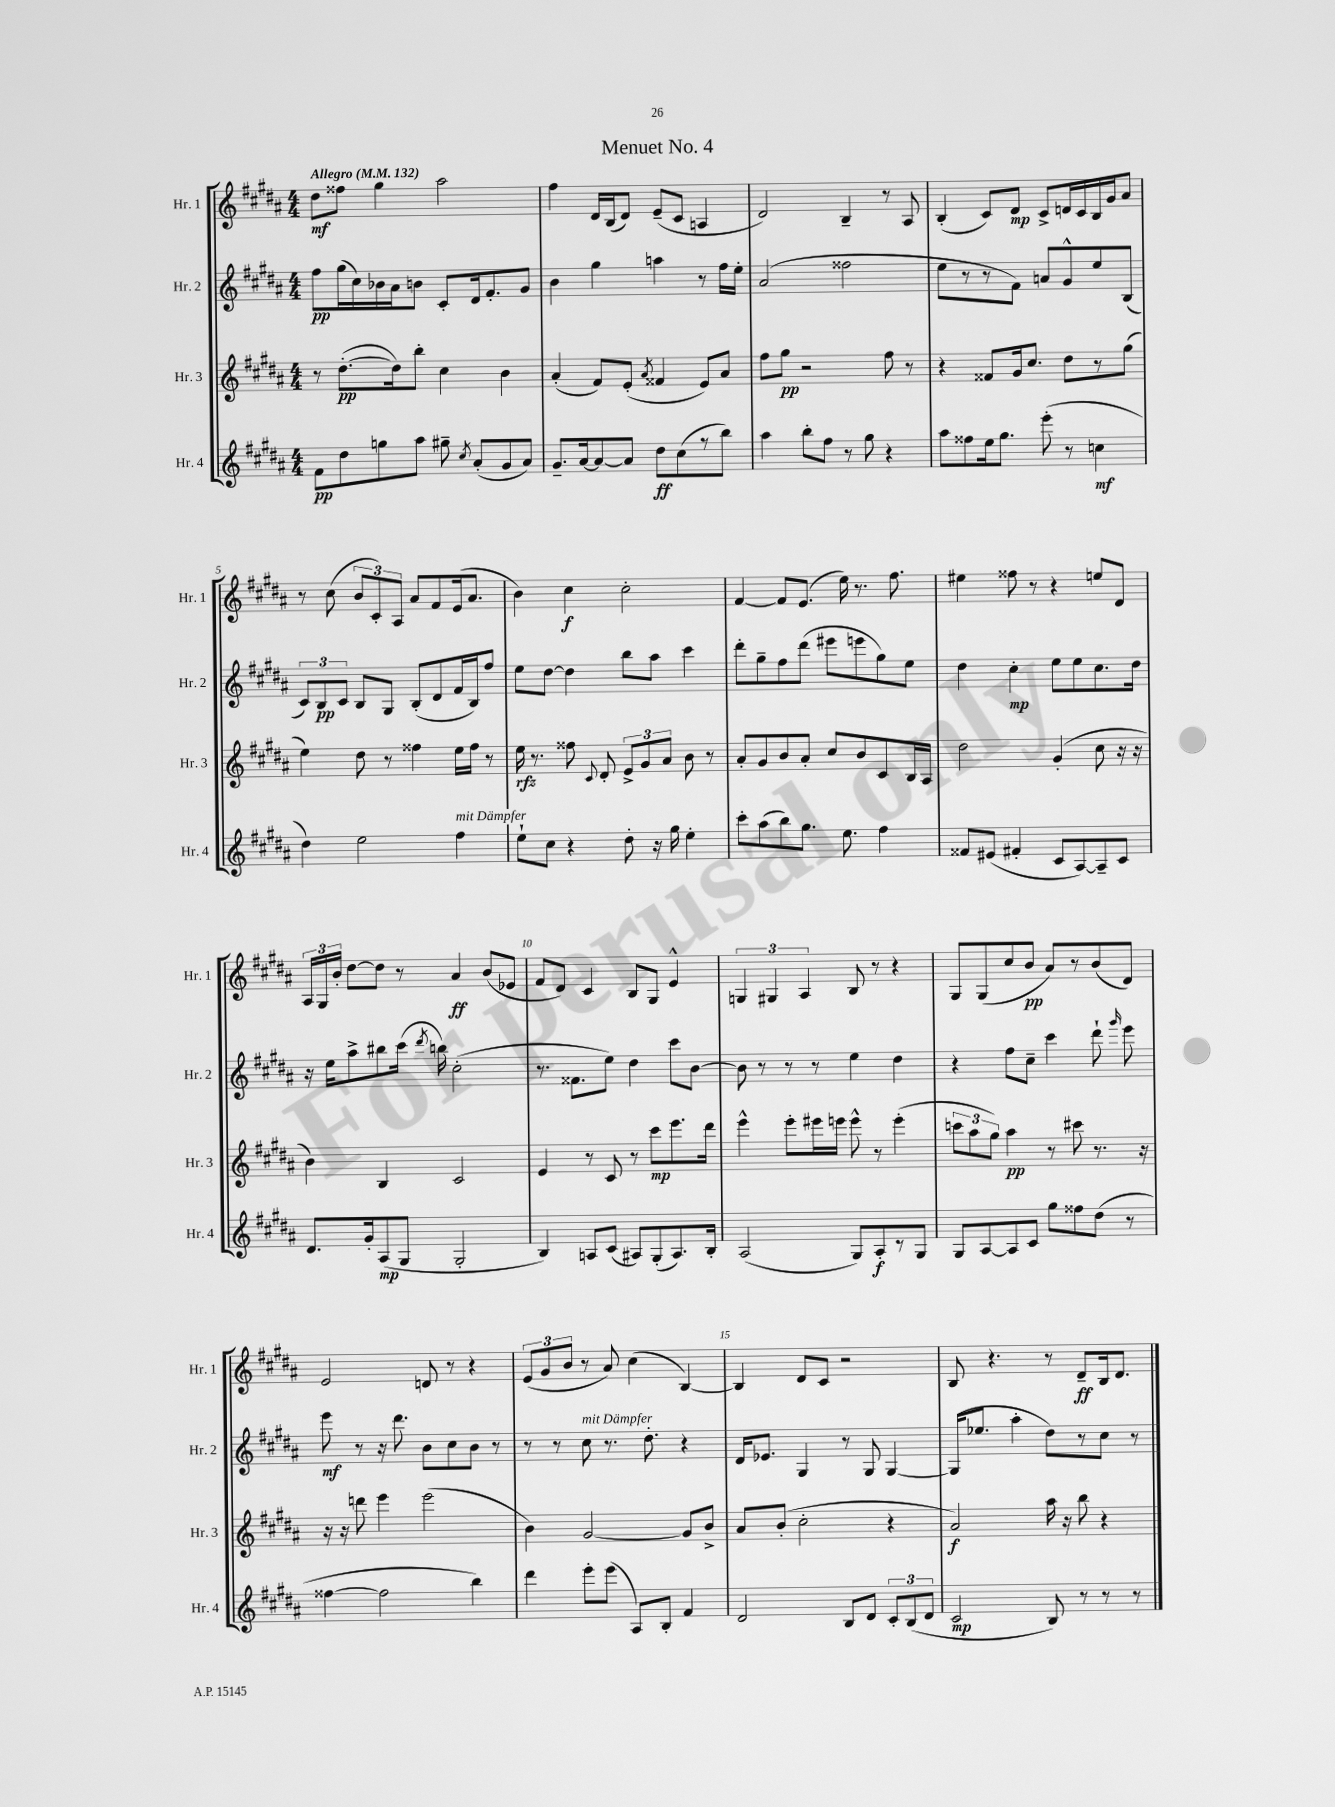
\header { title = "Menuet No. 4" }
<<
\new StaffGroup <<
\new Staff = "s0" \with { instrumentName = "Hr. 1" shortInstrumentName = "Hr. 1" } {
    \clef treble \key b \major \numericTimeSignature \time 4/4 \tempo "Allegro" 4 = 132
    \autoBeamOff dis''8[\mf fisis''8] gis''4 ais''2 |
    fis''4 dis'16[ b16( dis'8]) e'8[--( cis'8] a4 |
    dis'2) b4-- r8 ais8 |
    b4-.( cis'8[) dis'8]\mp cis'8[-> d'16 cis'16 b16 gis'16 ais'8] |
    r8 cis''8( \tuplet 3/2 { b'8[ cis'8-.) ais8] } ais'8[ fis'8 e'16( ais'8.] |
    b'4) cis''4\f cis''2-. |
    fis'4~ fis'8[ e'8.]( e''16) r8. fis''8. |
    eis''4 fisis''8 r8 r4 e''8[ dis'8] |
    \tuplet 3/2 { ais16[ gis16 b'16]-. } dis''8[~ dis''8] r8 ais'4\ff b'8[( ees'8] |
    fis'8[ dis'8]) cis'4 b8[ gis8] e'4-^ |
    \tuplet 3/2 { g4 gis4 ais4 } b8 r8 r4 |
    gis8[ gis8( cis''8 b'8]\pp ais'8[) r8 b'8( dis'8]) |
    e'2 d'8 r8 r4 |
    \tuplet 3/2 { e'8[( gis'8 b'8] } r8 ais'8) cis''4( b4~) |
    b4 dis'8[ cis'8] r2 |
    b8 r4. r8 dis'8[--\ff b16 dis'8.] \bar "|." |
}
\new Staff = "s1" \with { instrumentName = "Hr. 2" shortInstrumentName = "Hr. 2" } {
    \clef treble \key b \major \numericTimeSignature \time 4/4
    \autoBeamOff fis''8[\pp gis''16( cis''16) bes'16 ais'16 b'8] cis'8[-. dis'16 fis'8.-. gis'8] |
    b'4 gis''4 a''4 r8 fis''16[ e''16]-. |
    ais'2( fisis''2 |
    e''8[ r8 r8 fis'8]) a'8[ gis'8-^ e''8 b8]( |
    \tuplet 3/2 { cis'8[) b8\pp cis'8] } b8[ gis8] b8[-.( dis'8 fis'16 b16) fis''8] |
    e''8[ dis''8]~ dis''4 b''8[ ais''8] cis'''4 |
    dis'''8[-. gis''8-- fis''8 dis'''8]( eis'''8[ e'''8 gis''8) e''8] |
    dis''4 cis''4-.\mp e''8[ e''8 cis''8. dis''16] |
    r16 e''16[ ais''8-> bis''8 cis'''16]( \acciaccatura { dis'''8 } b''16) cis''2-.( |
    r8. fisis'8.[ e''8]) dis''4 cis'''8[ b'8]~ |
    b'8 r8 r8 r8 e''4 dis''4 |
    r4 fis''8[ cis''8]-- cis'''4 dis'''8-! \grace { gis'''16 } e'''8 |
    e'''8\mf r8 r16 dis'''8. b'8[ cis''8 b'8] r8 |
    r8 r8 cis''8^\markup { \italic "mit Dämpfer" } r8. dis''8.-. r4 |
    dis'16[ ees'8.] gis4 r8 gis8 gis4~ |
    gis16[( ees''8.] ais''4-. dis''8[) r8 cis''8] r8 \bar "|." |
}
\new Staff = "s2" \with { instrumentName = "Hr. 3" shortInstrumentName = "Hr. 3" } {
    \clef treble \key b \major \numericTimeSignature \time 4/4
    \autoBeamOff r8 dis''8.[~-.\pp( dis''16) b''8]-. cis''4 b'4 |
    ais'4-.( fis'8[) e'8]-.( \acciaccatura { ais'8 } fisis'4 e'8[) ais'8] |
    fis''8[ gis''8]\pp r2 fis''8 r8 |
    r4 fisis'8[ gis'16 cis''8.] dis''8[ r8 gis''8]( |
    e''4) dis''8 r8 fisis''4 e''16[ fisis''16] r8 |
    e''16\rfz r8. fisis''8 \appoggiatura { cis'8 } dis'8-. \tuplet 3/2 { e'8[-> gis'8 ais'8] } b'8 r8 |
    ais'8[-. gis'8 b'8 ais'8]-. cis''8[ b'8 cis'8 b16 ais16] |
    dis''2 gis'4-.( cis''8 r16 r16 |
    b'4) b4 cis'2 |
    e'4 r8 cis'8 r8 cis'''8[\mp e'''8. dis'''16] |
    e'''4-^ e'''8[-. eis'''16 e'''16] e'''8-^ r8 e'''4-.( |
    \tuplet 3/2 { c'''8[ ais''8 gis''8]) } ais''4\pp r8 cis'''8 r8. r16 |
    r16 r16 d'''8 e'''4 e'''2( |
    b'4) gis'2~ gis'8[ b'8]-> |
    ais'8[ b'8]-.( cis''2-. r4 |
    ais'2\f) ais''16 r16 b''8 r4 \bar "|." |
}
\new Staff = "s3" \with { instrumentName = "Hr. 4" shortInstrumentName = "Hr. 4" } {
    \clef treble \key b \major \numericTimeSignature \time 4/4
    \autoBeamOff fis'8[\pp dis''8 g''8 ais''8] gis''8-- \acciaccatura { cis''8 } ais'8[-.( gis'8 ais'8]) |
    gis'8.[-- ais'16~ ais'8~ ais'8] dis''8[\ff cis''8( r8 b''8]) |
    ais''4 b''8[-. fis''8] r8 gis''8 r4 |
    ais''8[ fisis''8 e''16 gis''8.] e'''8-.( r8 c''4\mf |
    dis''4) e''2 fis''4^\markup { \italic "mit Dämpfer" } |
    e''8[-! cis''8] r4 dis''8-. r16 gis''16 e''4-. |
    cis'''8[-. ais''8( b''8) gis''8.] e''8. fis''4 |
    fisis'8[ eis'8]( fis'4-. cis'8[ ais8~) ais8-- cis'8] |
    dis'8.[ gis'16-. ais8\mp( gis8] gis2-. |
    b4) a8[ cis'8]( ais8[) gis8-.( ais8.) b16]-. |
    ais2( gis8[) ais8-.\f r8 gis8] |
    gis8[ ais8~ ais8 cis'8] gis''8[ fisis''8 dis''8]( r8 |
    fisis''4~ fisis''2 b''4) |
    dis'''4 e'''8[-. e'''8]( ais8[) b8]-. fis'4 |
    dis'2 b8[ dis'8] \tuplet 3/2 { cis'8[-. b8( dis'8] } |
    cis'2\mp b8) r8 r8 r8 \bar "|." |
}
>>
>>
\layout { \context { \Score \override BarNumber.break-visibility = ##(#f #t #t) barNumberVisibility = #(every-nth-bar-number-visible 5) } }
